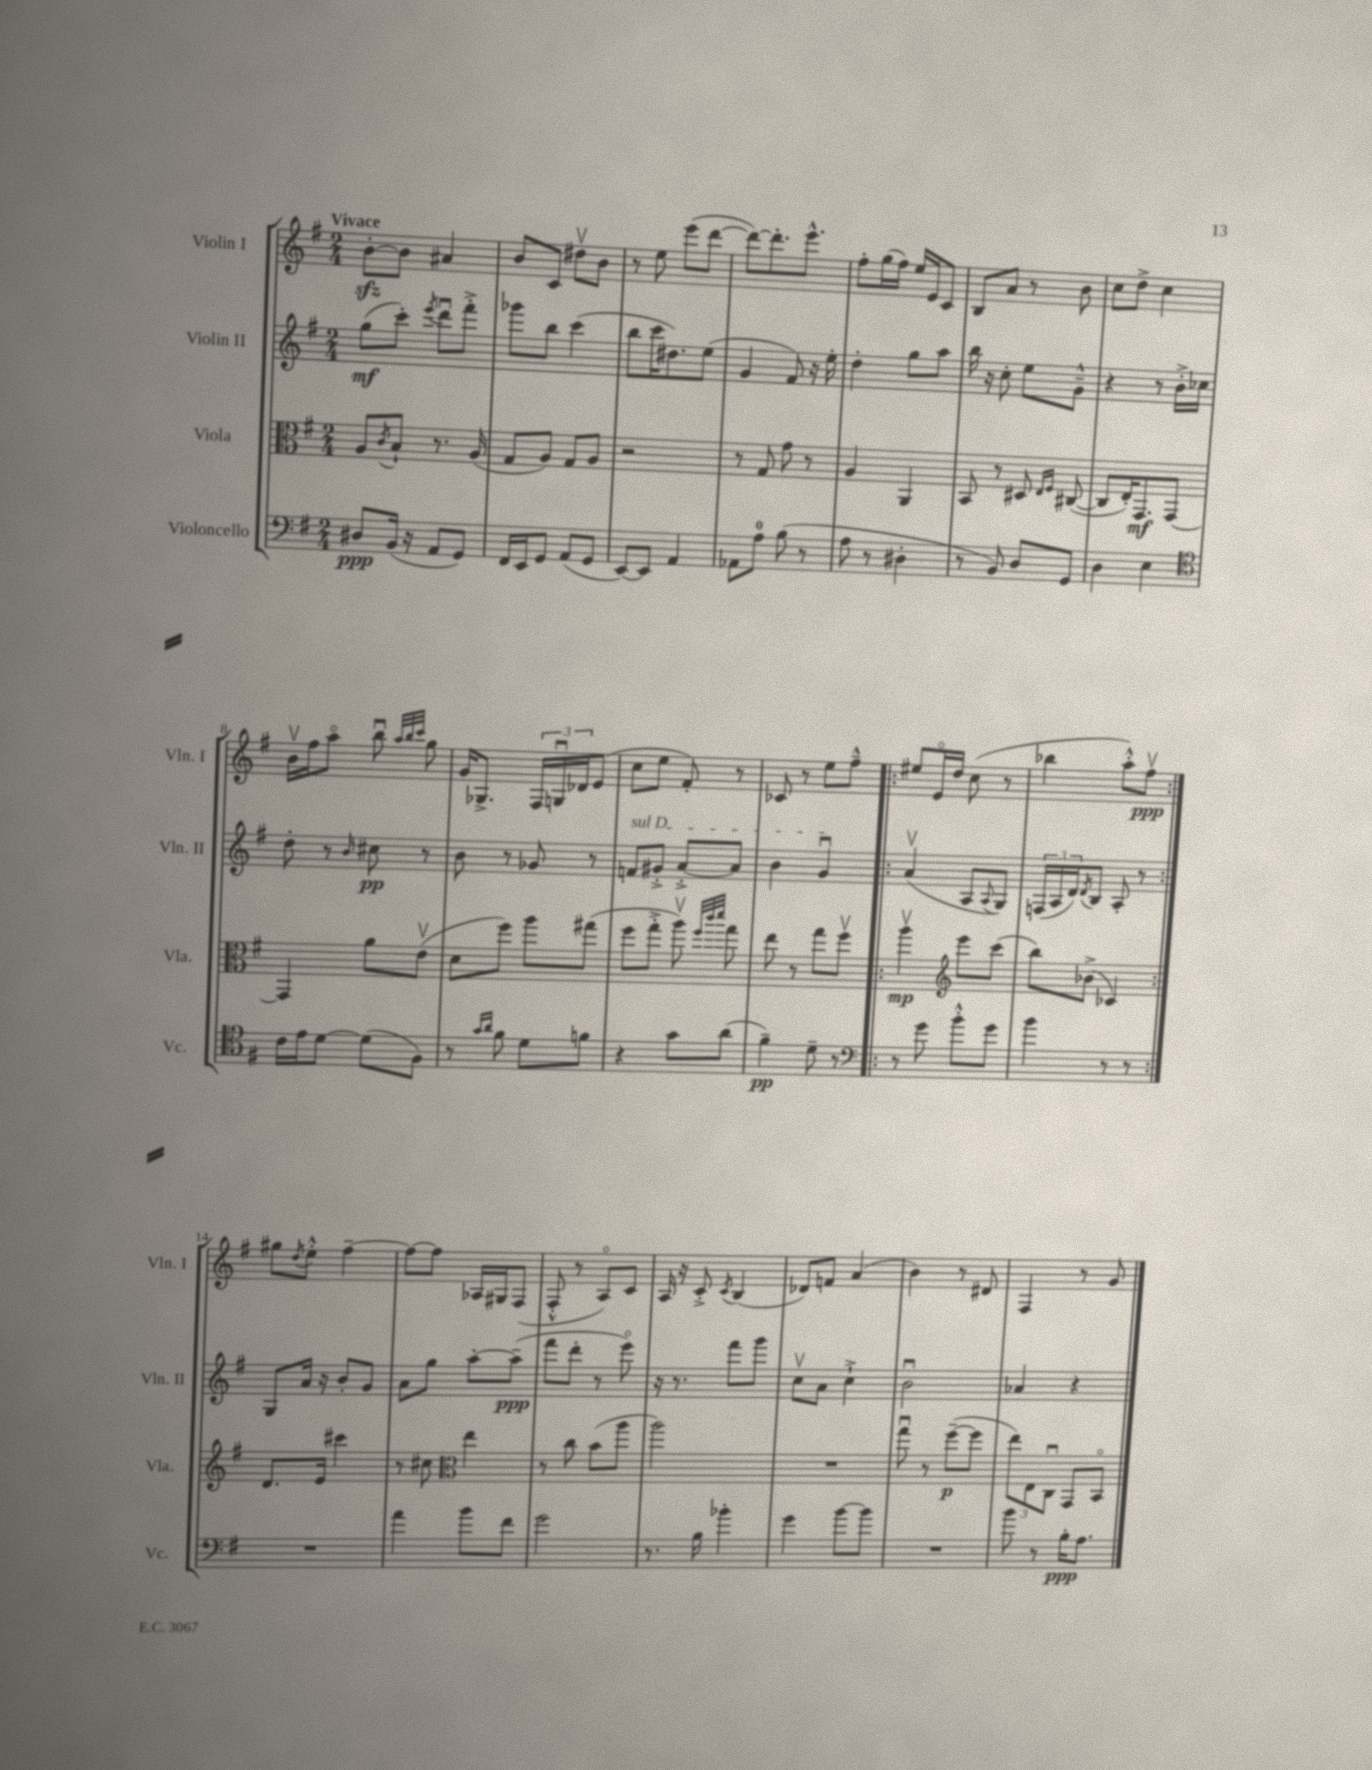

**kern	**kern	**kern	**kern
*staff4	*staff3	*staff2	*staff1
*clefF4	*clefC3	*clefG2	*clefG2
*k[f#]	*k[f#]	*k[f#]	*k[f#]
*M2/4	*M2/4	*M2/4	*M2/4
8D#	8A	(8gg	[8b'
.	8qc	.	.
(16BB	8B`	8ccc')	8b]
16r	.	.	.
.	.	8qeee	.
8AA	8.r	8dddu	4a#
8GG)	.	8fff#'^	.
.	(16A	.	.
=	=	=	=
16FF#	8G	8ggg-	8b
16EE	.	.	.
8GG	8A)	8bb	8c
(8AA	8G	(4ccc	8dd#v
8GG	8A	.	8b
=	=	=	=
[8EE)	2r	8bb	8r
8EE]	.	16ccc	8ee
.	.	8.dd#)	.
4AA	.	.	(8eee
.	.	(8ee	[8ddd
=	=	=	=
8AA-	8r	4g	8ddd_)
8A	8G	.	8.ddd']
(8B	8g	8f#)	.
.	.	.	8.eee^^
8r	8r	16r	.
.	.	16ee'	.
=	=	=	=
8A	4A	4dd'	8ff#'
8r	.	.	(16gg
.	.	.	16ff#)
4D#'	4AA	8gg	16ee
.	.	.	16e
.	.	8aa	8c
=	=	=	=
8r	8BB	16bb	8B
.	.	16r	.
8BB)	8r	8cc'	8a
8D	8D#	8ee	8r
.	16qqE	.	.
.	16qqF#	.	.
8GG	([8C#	8g~^^	8b
=	=	=	=
4D	8C#]	4r	8cc
.	16E')	.	8dd^
.	8.GG	.	.
4E	.	8r	4cc
.	[8GG	16b'^	.
.	.	16cc-	.
=	=	=	=
*clefC4	*	*	*
16c	4GG]	8dd'	16bv
16e	.	.	16ff#
[8d	.	8r	8aao
.	.	16qqb	.
(8d]	8a	8cc#	8bbu
.	.	.	32qqaa
.	.	.	32qqbb
.	.	.	32qqccc
8F#)	(8ev	8r	8gg
=	=	=	=
8r	8d	8b	16g
.	.	.	8.G-^
16qqg	.	.	.
16qqa	.	.	.
8f#	8ff#)	8r	.
8d	8aa	8g-	24F#
.	.	.	24Gu
.	.	.	24d-
8f	(8gg#	8r	(8e
=	=	=	=
4r	8ff#	8f	8cc
.	8gg'^	8g#'^	8ee
8g	8aav)	[8a'^	8f#')
.	32qqff#	.	.
.	32qqccc	.	.
.	32qqddd	.	.
(8a	8gg	8a]	8r
=	=	=	=
4f#~)	8ee	4b	8c-
.	8r	.	8r
8d~	8gg	4gu	8ee
8r	8ff#v	.	8ff#~^^
=!|:	=!|:	=!|:	=!|:
*clefF4	*	*	*
8r	4aav	(4av	8ee#
8g	.	.	16eo
.	.	.	16dd
*	*clefG2	*	*
8b'^^	8eee	8A	(8cc
.	.	8qqA	.
8g	(8ccc	8G)	8r
=	=	=	=
4b	8bb)	(24F	4bb-
.	.	24A	.
.	.	24d)	.
.	.	8qd	.
.	(8b-^	8B	.
8r	4c-)	8A'	8aa'^^)
8r	.	8r	8ff#v
=:|!	=:|!	=:|!	=:|!
2r	8.d	8G	8gg#
.	.	.	8qdd
.	.	16a	8ee'^^
.	16e	16r	.
.	4ccc#	8b'	[4ff#~
.	.	8g	.
=	=	=	=
4a	8r	8a	8ff#_
.	8cc#	8gg	8ff#]
*	*clefC3	*	*
8b	4ee	[8aa'	16A-
.	.	.	16G#
8f#	.	(8aa~]	(8F#
=	=	=	=
2g	8r	8fff#	8F#'^^
.	8cc	8ddd'	8r
.	(8b	8r	8Ao)
.	8aa	8eeeo)	8c
=	=	=	=
8.r	2aa)	16r	16A
.	.	8.r	16r
.	.	.	8c'^
16B	.	.	.
.	.	.	8qc
4b-'	.	8fff#	(4B
.	.	8ggg	.
=	=	=	=
4g	2r	8ccv	8d-)
.	.	8a	8f
[8b	.	4cc`^	(4a
8b]	.	.	.
=	=	=	=
2r	8ggu	2bu	4b)
.	8r	.	.
.	([8ff#~	.	8r
.	8ff#]	.	8d#
=	=	=	=
8b	12ee)	4a-	4F#
.	12E	.	.
8r	.	.	.
.	12Cu	.	.
16B'	8GG	4r	8r
8.A	.	.	.
.	8BBo	.	8g
==	==	==	==
*-	*-	*-	*-
